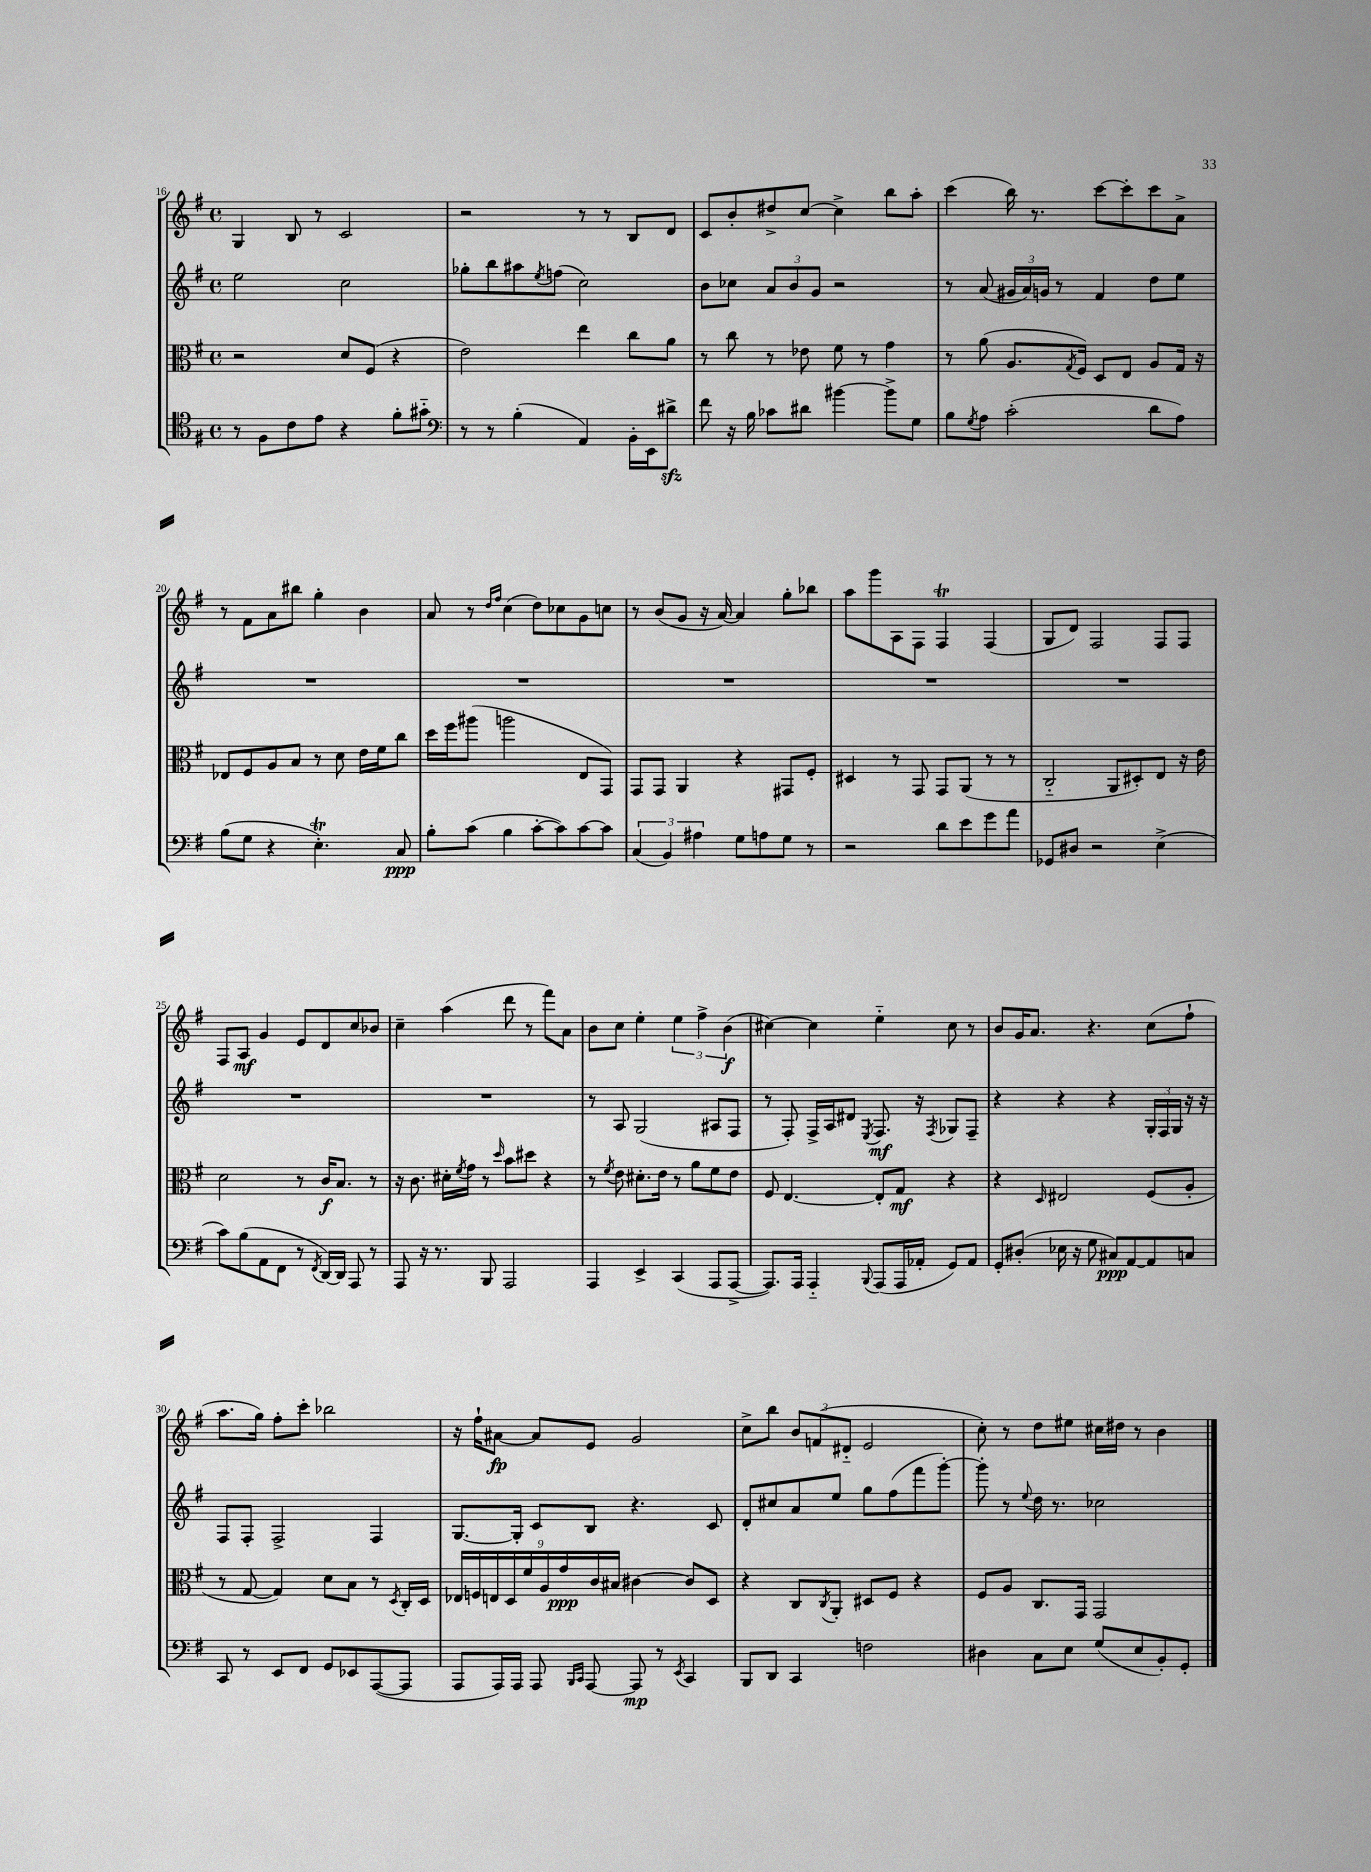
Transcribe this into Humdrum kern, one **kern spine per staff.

**kern	**kern	**kern	**kern
*staff4	*staff3	*staff2	*staff1
*clefC4	*clefC3	*clefG2	*clefG2
*k[f#]	*k[f#]	*k[f#]	*k[f#]
*M4/4	*M4/4	*M4/4	*M4/4
*met(c)	*met(c)	*met(c)	*met(c)
8r	2r	2ee	4G
8F#	.	.	.
8c	.	.	8B
8e	.	.	8r
4r	8d	2cc	2c
.	(8F#	.	.
8f#'	4r	.	.
8g#'~	.	.	.
=	=	=	=
*clefF4	*	*	*
8r	2e)	8gg-'	2r
8r	.	8bb	.
(4B'	.	8aa#	.
.	.	8qee	.
.	.	(8ff	.
4AA)	4ee	2cc)	8r
.	.	.	8r
16BB'	8cc	.	8B
16EE	.	.	.
8d#^	8a	.	8d
=	=	=	=
8f#	8r	8b	8c
16r	8cc	8cc-	8b'
16B	.	.	.
8c-	8r	12a	8dd#^
.	.	12b	.
8d#	8e-	.	[8cc
.	.	12g	.
[4b#	8f#	2r	4cc^]
.	8r	.	.
8b#^]	4g	.	8bb
8G	.	.	8aa'
=	=	=	=
8B	8r	8r	(4ccc
8qG	.	.	.
8A	(8a	(8a	.
(2c'	8.A	24g#	16bb)
.	.	24a)	.
.	.	.	8.r
.	.	24g	.
.	.	8r	.
.	8qG	.	.
.	16F#)	.	.
.	8D	4f#	[8ccc
.	8E	.	8ccc']
8d	8A	8dd	8ccc
8A)	16G	8ee	8a^
.	16r	.	.
=	=	=	=
(8B	8E-	1r	8r
8G	8F#	.	8f#
4r	8A	.	8a
.	8B	.	8bb#
4.E')	8r	.	4gg'
.	8d	.	.
.	16e	.	4b
.	16f#	.	.
8C	8cc	.	.
=	=	=	=
8B'	16dd	1r	8a
.	16ff#	.	.
(8c	(8aa#	.	8r
.	.	.	16qqdd
.	.	.	16qqff#
4B	2aa	.	(4cc
[8c'	.	.	8dd)
8c])	.	.	8cc-
[8c	8E	.	8g
8c]	8GG)	.	8cc
=	=	=	=
(6C	8GG	1r	8r
.	8GG	.	(8b
6BB)	.	.	.
.	4AA	.	8g
6A#	.	.	.
.	.	.	16r
.	.	.	[16a)
8G	4r	.	4a]
8A	.	.	.
8G	8GG#	.	8gg'
8r	8F#'	.	8bb-
=	=	=	=
2r	4D#	1r	8aa
.	.	.	8ggg
.	8r	.	8A
.	8GG	.	8F#
8d	8GG	.	4F#
8e	(8AA	.	.
8g	8r	.	(4F#
8a	8r	.	.
=	=	=	=
8GG-	2C'~	1r	8G
8D#	.	.	8d)
2r	.	.	2F#
.	8AA	.	.
.	8D#')	.	.
(4E^	8E	.	8F#
.	16r	.	8F#
.	16e	.	.
=	=	=	=
8c)	2d	1r	8F#
(8B	.	.	8A
8AA	.	.	4g
8FF#	.	.	.
8r	8r	.	8e
8qFF#	.	.	.
[16DD)	16c	.	8d
16DD]	8.B	.	.
8AAA	.	.	8cc
8r	8r	.	8b-
=	=	=	=
8AAA	16r	1r	4cc~
.	8.c	.	.
16r	.	.	.
8.r	.	.	.
.	16d#'	.	(4aa
.	8qf#	.	.
.	16g	.	.
8BBB	8r	.	.
.	16qqdd	.	.
2AAA	8b	.	8ddd
.	8dd#	.	8r
.	4r	.	8fff#)
.	.	.	8a
=	=	=	=
4AAA	8r	8r	8b
.	8qf#	.	.
.	8e	8A	8cc
4EE^	8.d#'	(2G	4ee'
.	16e	.	.
(4CC	8r	.	6ee
.	8a	.	.
.	.	.	6ff#^
8AAA	8f#	8A#	.
.	.	.	(6b
[8AAA^	8e	8F#	.
=	=	=	=
8.AAA])	8F#	8r	[4cc#)
.	[4.E	8F#')	.
16AAA	.	.	.
4AAA'~	.	16F#^	4cc#]
.	.	16A	.
.	.	8d#	.
8qqBBB	.	8qE	.
(8AAA	8E']	8.F#	4ee'~
16AAA	8G	.	.
16AA-'	.	16r	.
.	.	8qF#	.
8GG)	4r	8G-	8cc#
8AA-	.	8F#~	8r
=	=	=	=
8GG'	4r	4r	8b
(8D#'	.	.	16g
.	.	.	8.a
.	16qqD	.	.
16E-	2E#	4r	.
16r	.	.	.
8G	.	.	4.r
8C#)	.	4r	.
[8AA	.	.	.
8AA]	(8F#	24G'	(8cc
.	.	24F#	.
.	.	24G	.
8C	8A'	16r	8ff#`
.	.	16r	.
=	=	=	=
8CC	8r	8F#	8.aa
8r	[8G	8F#'	.
.	.	.	16gg)
8EE	4G])	2F#^	8ff#'
8FF#	.	.	8ccc'
8GG	8d	.	2bb-
8EE-	8B	.	.
([8AAA	8r	4F#	.
.	8qD	.	.
8AAA]	16C'	.	.
.	16D	.	.
=	=	=	=
8AAA	18E-	[8.G	16r
.	18F	.	.
.	.	.	16ff#`
.	18E	.	.
16AAA)	.	.	[8a#
.	18D	.	.
16AAA	.	16G']	.
.	18f#	.	.
8AAA	.	8c	8a#]
.	18A	.	.
.	18g	.	.
16qqBBB	.	.	.
16qqCC	.	.	.
[8AAA	.	8B	8e
.	18c	.	.
.	18B#	.	.
8AAA]	[4c#	4.r	2g
8r	.	.	.
8qEE	.	.	.
4CC	8c#]	.	.
.	8D	8c	.
=	=	=	=
8BBB	4r	8d'	8cc^
8DD	.	8cc#	8bb
4CC	8C	8a	12b
.	.	.	(12f
.	8qC	.	.
.	8AA'	8ee	.
.	.	.	12d#'~
2F	8D#	8gg	2e
.	8F#	(8ff#	.
.	4r	8fff#	.
.	.	[8ggg')	.
=	=	=	=
4D#	8F#	8ggg']	8cc')
.	8A	8r	8r
.	.	8qqee	.
8C	8.C	16dd	8dd
.	.	8.r	.
8E	.	.	8ee#
.	16GG	.	.
(8G	2GG	2cc-	16cc#
.	.	.	16dd#
8E	.	.	8r
8BB')	.	.	4b
8GG'	.	.	.
==	==	==	==
*-	*-	*-	*-
